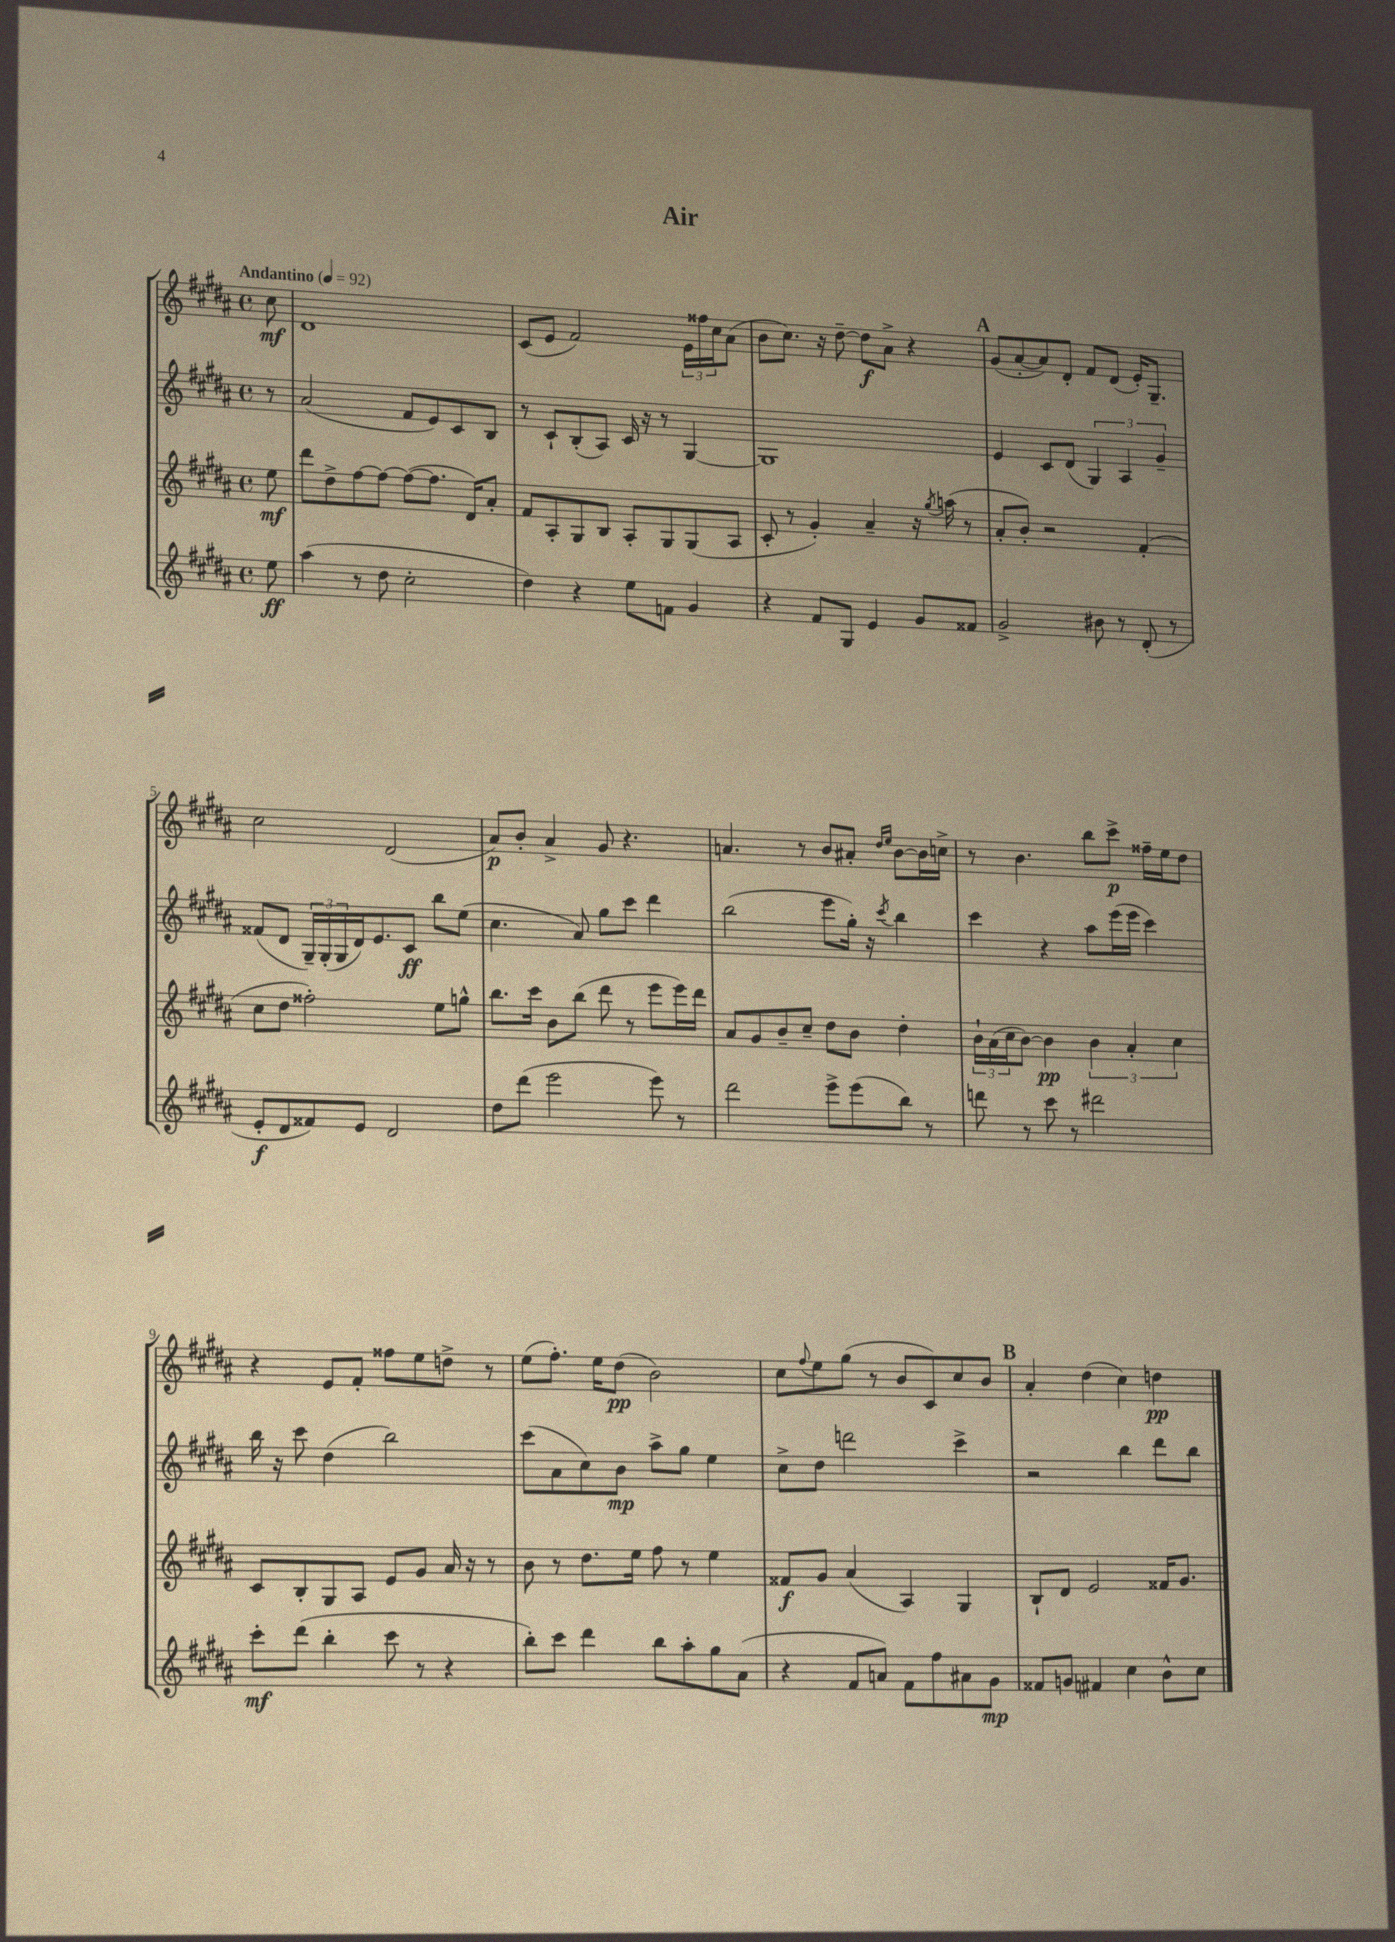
\header { title = "Air" }
<<
\new StaffGroup <<
\new Staff = "s0" {
    \clef treble \key b \major \defaultTimeSignature \time 4/4 \partial 8 \tempo "Andantino" 4 = 92
    cis''8\mf |
    dis'1 |
    cis'8( e'8 fis'2) \tuplet 3/2 { e'16 fisis''16 cis''16 } ais'8( |
    b'8 cis''8.) r16 dis''8~-- dis''8\f ais'8-> r4 |
    \mark \markup { \bold "A" } gis'8( ais'8~-. ais'8) dis'8-. fis'8 dis'8( e'16-.) gis8.-- |
    cis''2 dis'2( |
    ais'8\p) b'8-. ais'4-> gis'8 r4. |
    a'4. r8 b'8 ais'8-. \grace { dis''16 e''16 } b'8~ b'16 c''16-> |
    r8 b'4. b''8 cis'''8->\p fisis''16-- e''16 dis''8 |
    r4 e'8 fis'8-. fisis''8 e''8 d''8-> r8 |
    e''8( fis''8.-.) e''16 dis''8\pp( b'2) |
    cis''8 \appoggiatura { fis''8 } e''8 gis''8( r8 b'8 cis'8) cis''8 b'8 |
    \mark \markup { \bold "B" } ais'4-. dis''4( cis''4) d''4\pp \bar "|." |
}
\new Staff = "s1" {
    \clef treble \key b \major \defaultTimeSignature \time 4/4 \partial 8
    r8 |
    ais'2( fis'8 e'8) cis'8 b8 |
    r8 cis'8-! b8-.( ais8) cis'16 r16 r8 gis4~ |
    gis1 |
    \mark \markup { \bold "A" } e'4 cis'8 dis'8( \tuplet 3/2 { gis4) ais4 gis'4-- } |
    fisis'8( dis'8 \tuplet 3/2 { gis16--) gis16-.( gis16 } dis'16) e'8. cis'8\ff b''8 e''8( |
    cis''4. ais'8) gis''8 cis'''8 dis'''4 |
    b''2( e'''8 gis''16-.) r16 \acciaccatura { cis'''8 } b''4 |
    cis'''4 r4 ais''8 e'''16( e'''16 cis'''4) |
    b''16 r16 cis'''8 dis''4( b''2) |
    cis'''8( ais'8 cis''8) b'8\mp ais''8-> gis''8 e''4 |
    cis''8-> dis''8 d'''2 cis'''4-> |
    \mark \markup { \bold "B" } r2 b''4 dis'''8 b''8 \bar "|." |
}
\new Staff = "s2" {
    \clef treble \key b \major \defaultTimeSignature \time 4/4 \partial 8
    e''8\mf |
    dis'''8 dis''8-> fis''8~ fis''8~ fis''8~( fis''8. dis'16) ais'8-. |
    fis'8 ais8-. gis8 b8 ais8-. gis8 gis8( ais8 |
    cis'8-. r8 gis'4-.) ais'4-- r16 \acciaccatura { gis''8 } a''16( r8 |
    \mark \markup { \bold "A" } ais'8-. b'8-.) r2 fis'4-.( |
    cis''8 dis''8 fisis''2-.) e''8 g''8-^ |
    b''8. cis'''16 b'8 b''8( dis'''8 r8 e'''8 e'''16) dis'''16 |
    ais'8 gis'8 b'8-- cis''8-- dis''8 b'8 dis''4-. |
    \tuplet 3/2 { b'16-! ais'16( cis''16 } b'8~) b'4\pp \tuplet 3/2 { b'4 ais'4-. cis''4 } |
    cis'8 b8-. gis8 ais8 e'8 gis'8 ais'16 r16 r8 |
    b'8 r8 dis''8. e''16 fis''8 r8 e''4 |
    fisis'8\f gis'8 ais'4( ais4) gis4 |
    \mark \markup { \bold "B" } b8-! dis'8 e'2 fisis'16 gis'8. \bar "|." |
}
\new Staff = "s3" {
    \clef treble \key b \major \defaultTimeSignature \time 4/4 \partial 8
    e''8\ff |
    ais''4( r8 dis''8 cis''2-. |
    dis''4) r4 e''8 f'8 gis'4 |
    r4 fis'8 gis8 e'4 gis'8 fisis'8 |
    \mark \markup { \bold "A" } gis'2-> bis'8 r8 dis'8-.( r8 |
    e'8-.\f dis'8 fisis'8) e'8 dis'2 |
    dis''8 dis'''8( e'''2 e'''8) r8 |
    dis'''2 e'''8-> e'''8( b''8) r8 |
    d'''8 r8 cis'''8 r8 dis'''2 |
    cis'''8-.\mf dis'''8( b''4-. cis'''8 r8 r4 |
    b''8-.) cis'''8 dis'''4 b''8 ais''8-. gis''8 ais'8( |
    r4 fis'8 a'8) fis'8 fis''8 ais'8 gis'8\mp |
    \mark \markup { \bold "B" } fisis'8 g'8 fis'4 cis''4 b'8-^ cis''8 \bar "|." |
}
>>
>>
